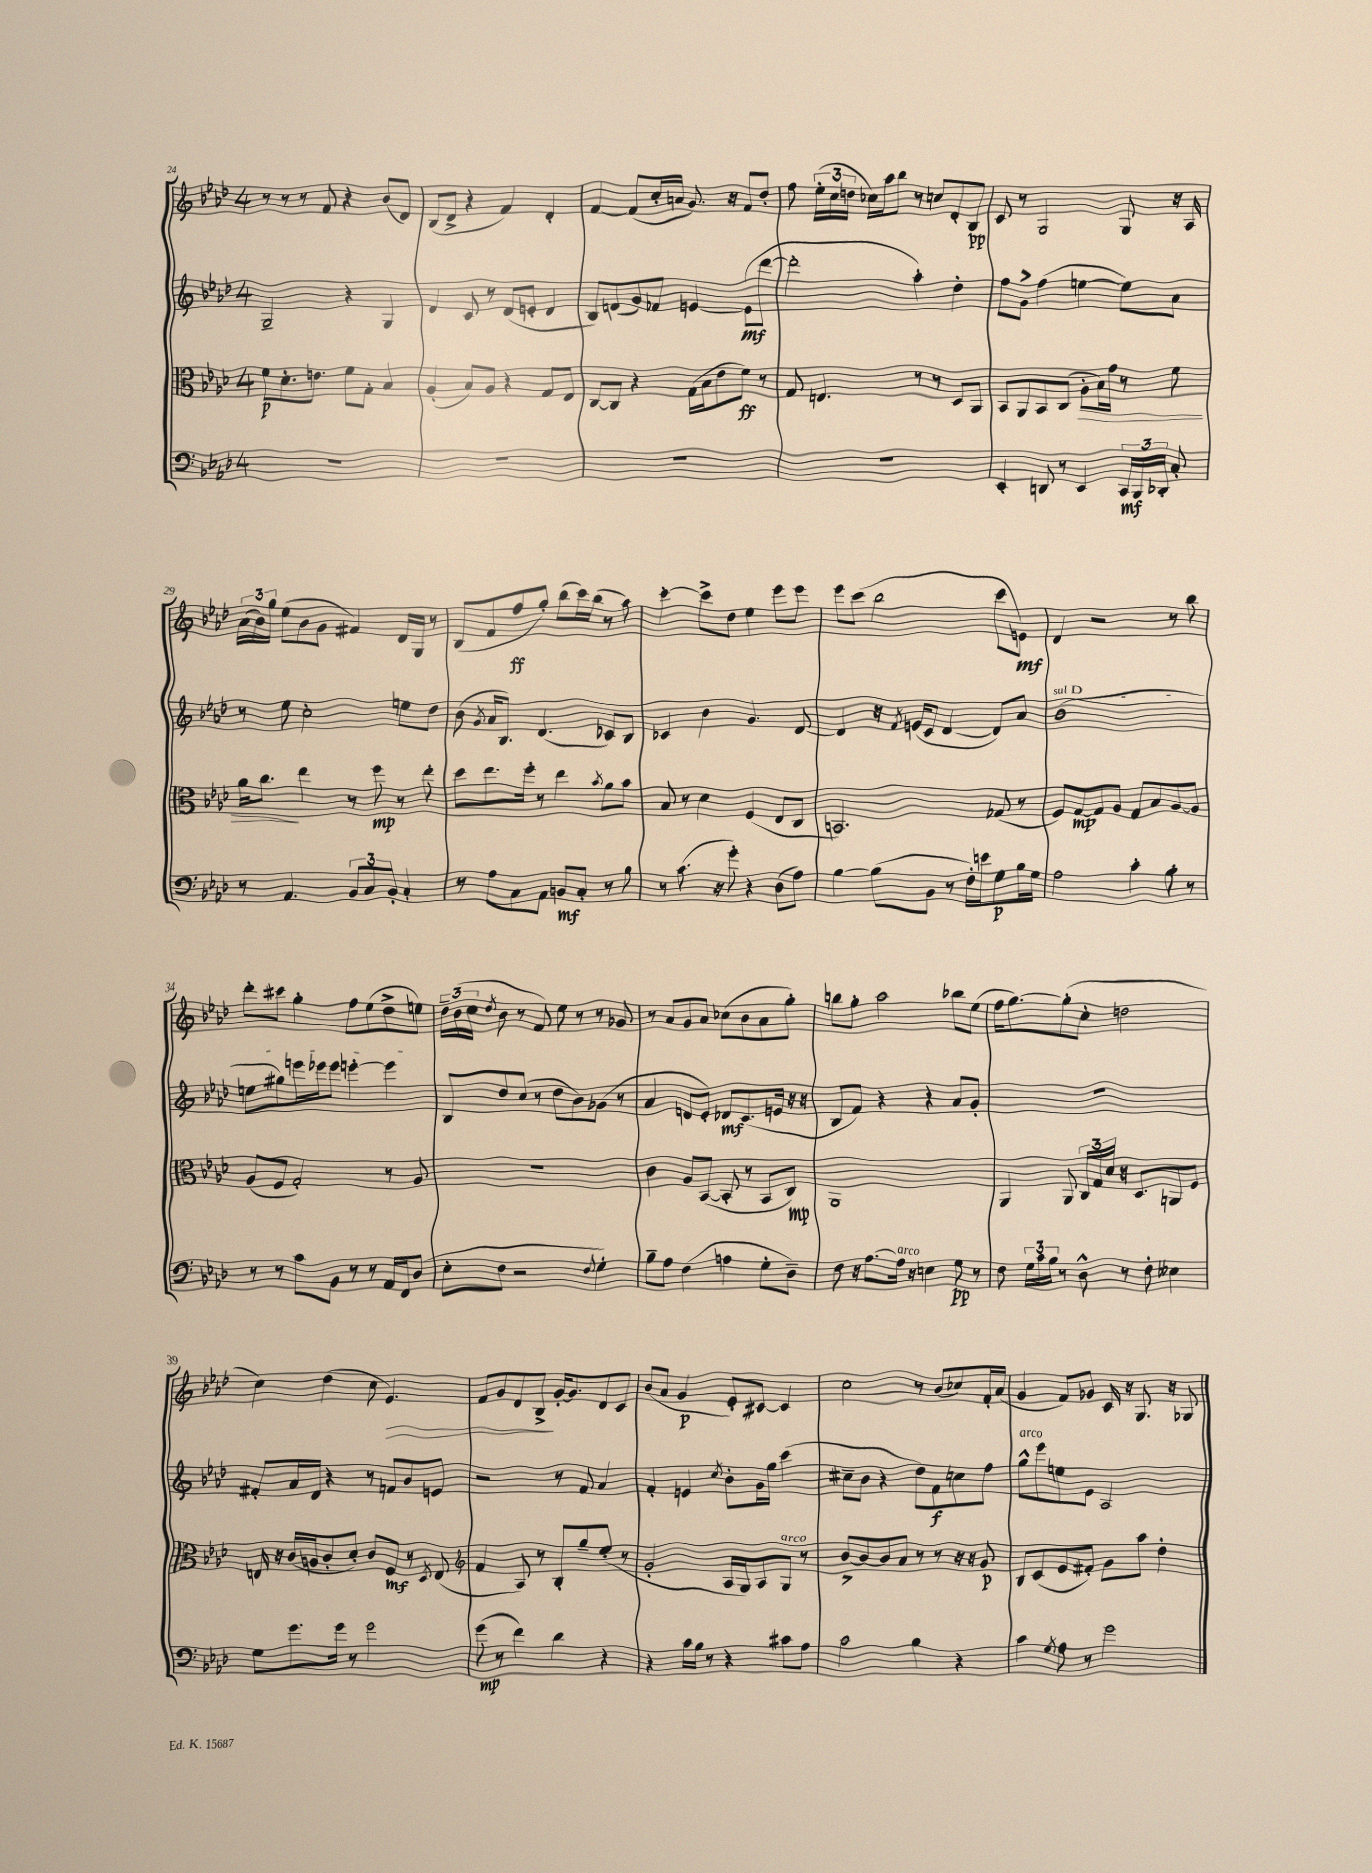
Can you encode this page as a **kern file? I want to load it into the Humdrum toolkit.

**kern	**kern	**kern	**kern
*staff4	*staff3	*staff2	*staff1
*clefF4	*clefC3	*clefG2	*clefG2
*k[b-e-a-d-]	*k[b-e-a-d-]	*k[b-e-a-d-]	*k[b-e-a-d-]
*M4/4	*M4/4	*M4/4	*M4/4
1r	8f\L	2G~/	8r
.	8.d-'\	.	8r
.	.	.	8r
.	8.e\J	.	.
.	.	.	8f/
.	8f\L	4r	4r
.	8G'\J	.	.
.	4B-/	4G/	(8b-/L
.	.	.	8d-/J)
=	=	=	=
1r	(4A-'/	4d-/	(8B-/L
.	.	.	8d-^/J
.	8B-/L)	8c/	4r
.	8A-/J	8r	.
.	4r	(8d-/L	4f/)
.	.	8e'/J	.
.	8G/L	4d-/	4d-'/
.	8E-/J	.	.
=	=	=	=
1r	[8C/L	8B-/L)	[4f/
.	8C/]J	(8d/	.
.	4r	8g/)	(8f/]L
.	.	8f-/J	16cc'/L
.	.	.	16a/JJ
.	(16G\LL	[4e/	8.g/)
.	16B-\J	.	.
.	8e-\	.	.
.	.	.	16r
.	8f\J)	(8e\]L	8f/L
.	8r	[8ddd-\J	8dd-'/J
=	=	=	=
1r	8G/	2ddd-'\]	8ff\
.	4.E/	.	(24ee-'\LL
.	.	.	24cc\
.	.	.	24dd\JJ
.	.	.	16cc-\LL)
.	.	.	16aa-\J
.	.	.	8bb-\J
.	8r	4aa-'\)	8r
.	8r	.	8cc/L
.	8D-/L	4dd-'\	8d-'/
.	8AA-/J	.	8B-/J
=	=	=	=
4EE-'/	8BB-/L	8ff\L	8c/
.	8AA-/	8g^\J	8r
8DD/	8BB-/	(4ff\	2G/
8r	(8C/J	.	.
4EE-/	8A-'\L	[4ee\	.
.	16B-\L)	.	.
.	16g\JJ	.	.
24CC/LL	8r	8ee\]L)	8G/
24BBB-/	.	.	.
24DD-'/JJ	.	.	.
8C'/	8f\	8a-\J	16r
.	.	.	16A-/
=	=	=	=
8r	16a-\LK	8r	(24a-\LL
.	.	.	24b-\)
.	8.cc\J	.	.
.	.	.	24gg\JJ
4.AA-/	.	8ee-\	(8ee-\L
.	4ee-\	2cc'\	8b-\
.	.	.	8g\J
12BB-/L	8r	.	4f#/)
12C/	.	.	.
.	8ff\	.	.
12BB-'/J	.	.	.
4C'/	8r	8ee\L	16d-/LL
.	.	.	16G/JJ
.	8ee-'\	8dd-\J	8r
=	=	=	=
8r	8dd-\L	(8b-\	(8B-/L
.	.	8qg/	.
8A-\L	8.ee-\	16a-/LK	8f/
.	.	8.B-/J)	.
8C\	.	.	8ff/
.	16ff'\Jk	.	.
8AA-\J	8r	(4.d-/	8gg'/J)
8BB/L	4ee-\	.	(8bb-\L
8C'/J	.	.	16ccc\L)
.	.	.	(16bb-\JJ
.	8qb-/	.	.
8r	8a-\L	8c-/L)	8r
8B-\	8b-\J	8B-/J	8aa-\)
=	=	=	=
8r	8B-/	4c-/	[4ccc'\
(8.c\	8r	.	.
.	4d-\	4b-\	8ccc^\]L
16r	.	.	.
8g'\)	.	.	8dd-\J
4r	(4F/	4.g/	4ee-\
(8D-\L	8E-/L	.	8eee-\L
8A-\J)	8C/J	[8d-/	8eee-\J
=	=	=	=
[4B-\	2.BB/)	4d-/]	8eee-\L
.	.	.	(8ccc\J
(8B-\]L	.	16r	2bb-\
.	.	8qf/	.
.	.	(16e/LK	.
8BB-\J	.	8c/J	.
8r	.	[4d-/	.
16F'\LL)	.	.	.
16e\J	.	.	.
8G\	(8G-/	8d-/]L)	8ccc\L
16B-\L	8r	8a-/J	8e\J)
16G\JJ	.	.	.
=	=	=	=
2A-\	8F/L)	(1b-	4d-/
.	[8G/	.	.
.	8G/]	.	2r
.	8A-/J	.	.
4c'\	8G/L	.	.
.	8B-/	.	.
8B-'\	[8A-/	.	8r
8r	8A-/]J	.	8bb-\
=	=	=	=
8r	(8A-/L	8ee\L	8ddd-'\L
8r	8F/J	8gg#\)	8ccc#\J
8c\L	2G'/)	16eee\L	4gg'\
.	.	16eee-\J	.
8BB-\J	.	8eee-\J	.
8r	.	[4eee'\	8ff\L
8r	.	.	(8ee-\
16AA-/LL	8r	4eee\]	8dd-^\
16FF/J	.	.	.
(8D-/J	8A-/	.	8ee\J)
=	=	=	=
8E-'\L	1r	8B-/L	24dd-~\LL
.	.	.	(24b-\
.	.	.	24cc\JJ
.	.	.	8qdd-/
8F\J	.	8dd-/	8b-\
2r	.	(8cc/J	8r
.	.	8r	8f/)
.	.	8dd-\L	8ee-\
.	.	8b-\)	8r
8qqF/	.	.	.
4G'\)	.	(8g-\J	8r
.	.	8r	8g-/
=	=	=	=
8B-~\L	4c\	4a-/	8r
8A-\J	.	.	8a-/L
(4F\	8A-/L	8d/L	8g/
.	([8BB-/J	8e-'/J)	8a-/J
4A\	8BB-'/]	8d-/L	(8cc-\L
.	8r	(8.c/	8b-\
8G'\L	8BB-/L	.	8a-\
.	.	16e/Jk	.
8D-~\J)	8C/J)	16r	8gg'\J)
.	.	16r	.
=	=	=	=
8F\	1AA-	8B-/L	8bb\L
16r	.	8f/J)	8gg'\J
[8.A-\L	.	.	.
.	.	4r	2aa-\
16A-\]Jk	.	.	.
16r	.	.	.
4E\	.	4r	.
8G\	.	8a-/L	8bb-\L
8r	.	8g'/J	(8ee-\J
=	=	=	=
8F\	4AA-/	1r	16ff\LK
.	.	.	[8.gg\)
24G\LL	.	.	.
24c\	.	.	.
24B-\JJ	.	.	.
8r	8AA-/	.	(8gg'\]
8D-^^\	24C/LL	.	8cc'\J
.	24G/	.	.
.	24d-/JJ	.	.
8r	16r	.	2dd\
.	8.D-/L	.	.
8F'\	.	.	.
4E--\	8AA/	.	.
.	8F/J	.	.
=	=	=	=
8G\L	16E/	8f#'/L	4cc\)
.	16r	.	.
8.g\	(16c/LL	16a-/L	.
.	16A/J	16d-/JJ	.
.	8c'/	4r	(4dd-\
16g\Jk	.	.	.
8r	8d-'/J)	.	.
2g\	8c/L	8r	8cc\
.	8F/J	8f/L	4.e-/)
.	8r	8b-/	.
.	8qD-/	.	.
.	(8E/	8e/J	.
=	=	=	=
*	*clefG2	*	*
(8g\	4f/	2r	8f/L
8r	.	.	8g/
4f\)	8A-/)	.	8d-/
.	8r	.	8B-^/J
4d-\	8B-'/L	8r	[16g'/LK
.	.	.	8.g/]
.	8gg~/	8f/	.
4r	(8ee-'/J	4a-/	8d-/
.	8r	.	8c/J
=	=	=	=
4r	2g'/	4f'/	(8b-/L
.	.	.	8a-/J
16c\LL	.	4e/	4g/
16B-\JJ	.	.	.
8r	.	.	.
.	.	8qcc/	.
4r	16A-/LL	8b-'\L	8e-'/L)
.	16G/J)	.	.
.	8A-/	16g\L	[8c#/J
.	.	16gg\JJ	.
8c#\L	8G/J	(4ccc\	4c#/]
8A-\J	8r	.	.
=	=	=	=
2c\	[8b-^/L	8cc#~\L	2cc\
.	8b-/_	8b-\J	.
.	8b-/]	4r	.
.	8a-/J	.	.
4B-\	8r	8dd-\L)	8r
.	8r	8f\	(8b-/L
4r	16r	8cc\	8cc-/)
.	16r	.	.
.	8g/	8ff\J	16f'/L
.	.	.	(16a-/JJ
=	=	=	=
4c\	8B-/L	8gg^^\L	4g/
.	(8c/	8eee-\	.
8qG/	.	.	.
8A-\	8e-/	8ee\	8f/L)
8r	8f#'/J)	8e-\J	8g-/J
2g\	8g\L	2A-/	16c/
.	.	.	16r
.	8aa-\J	.	8.G/
.	4dd-'\	.	.
.	.	.	16r
.	.	.	8G-/
==	==	==	==
*-	*-	*-	*-
